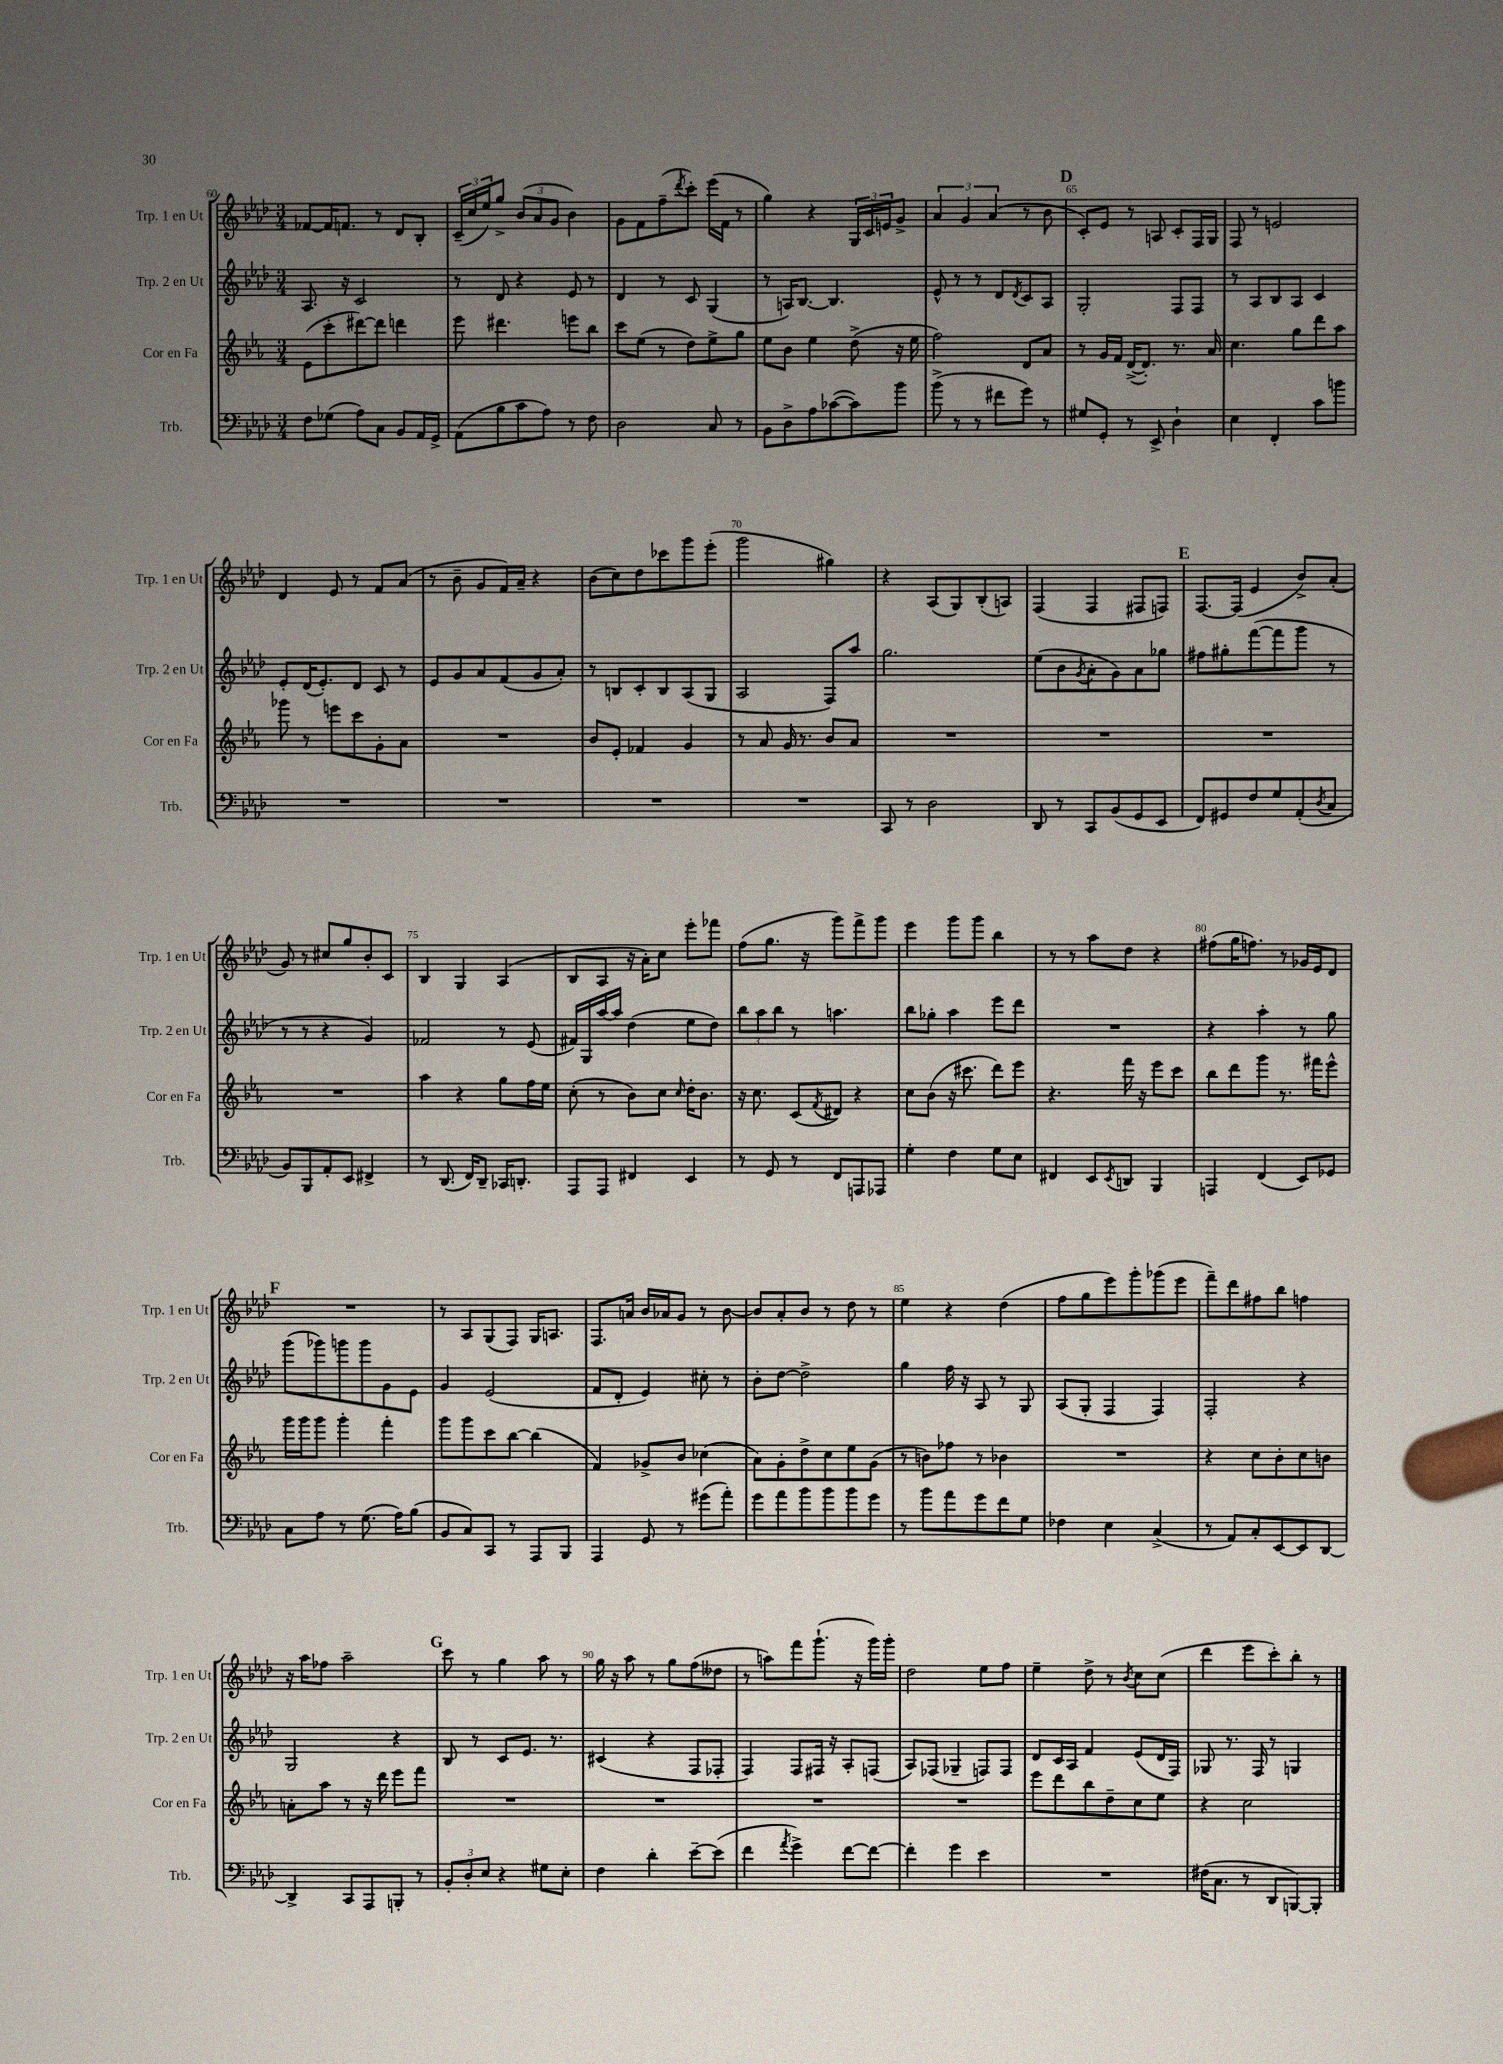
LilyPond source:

<<
\new StaffGroup <<
\new Staff = "s0" \with { instrumentName = "Trp. 1 en Ut" shortInstrumentName = "Trp. 1 en Ut" } {
    \clef treble \key aes \major \numericTimeSignature \time 3/4
    fes'8~ fes'16 f'8. r8 des'8 bes8-. |
    \tuplet 3/2 { c'16--( c''16 ees''16) } g''8-> \tuplet 3/2 { bes'8( aes'8 g'8 } bes'4) |
    g'8 f'8 f''8--( \acciaccatura { des'''8 } c'''8-.) ees'''16( f'16 r8 |
    g''4) r4 \tuplet 3/2 { g16 c'16 e'16 } g'8-> |
    \tuplet 3/2 { aes'4 g'4 aes'4( } r8 bes'8 |
    \mark \markup { \bold "D" } c'8-.) ees'8 r8 a8 c'8-. f16 g16 |
    f8 r8 e'2 |
    des'4 ees'8 r8 f'8 aes'8( |
    r8 bes'8-- g'8 f'16) aes'16-- r4 |
    bes'8( c''8) des''8 ces'''8 g'''8 ees'''8-.( |
    g'''2 gis''4) |
    r4 aes8( g8) bes8-.( a8) |
    f4( f4 fis8 f8) |
    \mark \markup { \bold "E" } f8.~ f16( ees'4 bes'8->) aes'8-.( |
    g'8) r8 cis''8 g''8 bes'8-. c'8 |
    bes4 g4 aes4( |
    bes8 aes8 r16 aes'16-.) c''8 ees'''8-. fes'''8 |
    f''8( g''8. r16 g'''8) f'''8-> g'''8 |
    ees'''4 g'''8 g'''8 bes''4 |
    r8 r8 aes''8 des''8 r4 |
    fis''8( g''16 f''8.) r8 ges'16 ees'16 des'8 |
    \mark \markup { \bold "F" } R2. |
    r8 aes8 g8( f8) g16 a8. |
    f8. a'16 bes'16 aes'16 g'8 r8 bes'8~ |
    bes'8 aes'8-. bes'8 r8 des''8 r8 |
    ees''4 r4 des''4( |
    f''8 g''8 ees'''8) g'''8-. ges'''8( ees'''8 |
    f'''8--) des'''8 fis''8 bes''8 f''4 |
    r16 aes''16 fes''8 aes''2-- |
    \mark \markup { \bold "G" } c'''8 r8 g''4 aes''8 r8 |
    g''16 r16 aes''8 r8 g''8 f''8( deses''8 |
    r8 a''8) f'''8 g'''8.-!( r16 g'''16) g'''16-. |
    des''2 ees''8 f''8 |
    ees''4-- des''8-> r8 \acciaccatura { bes'8 } c''8 c''8( |
    des'''4 ees'''8 c'''8-.) bes''8-. r8 \bar "|." |
}
\new Staff = "s1" \with { instrumentName = "Trp. 2 en Ut" shortInstrumentName = "Trp. 2 en Ut" } {
    \clef treble \key aes \major \numericTimeSignature \time 3/4
    aes8. r16 c'2 |
    r8 des'8 r4 ees'8 r8 |
    des'4 r8 c'8 g4( |
    r8 a16) bes8.~ bes4. |
    ees'8-^ r8 r8 des'8 \acciaccatura { des'8 } c'8 aes8 |
    \mark \markup { \bold "D" } g2-. f8 f8 |
    r8 aes8 bes8 aes8 c'4 |
    ees'8-. des'16( ees'8.-.) des'8 c'8 r8 |
    ees'8 g'8 aes'8 f'8( g'8 aes'8-.) |
    r8 b8 c'8-. b8 aes8( g8 |
    aes2 f8) aes''8 |
    g''2. |
    ees''8( bes'8 \acciaccatura { g'8 } aes'8-. g'8) aes'8 ges''8 |
    \mark \markup { \bold "E" } fis''8 gis''8-. f'''8~( f'''8 g'''8 r8 |
    r8 r8 r4 g'4) |
    fes'2 r8 ees'8( |
    fis'16) g16 aes''16~ aes''16 des''4( ees''8 des''8) |
    \tuplet 3/2 { bes''8 aes''8 bes''8 } r8 a''4. |
    bes''8 ges''8-. aes''4 ees'''8 des'''8 |
    R2. |
    r4 aes''4-. r8 g''8 |
    \mark \markup { \bold "F" } g'''8( ges'''8) g'''8 g'''8 g'8 ees'8 |
    g'4 ees'2( |
    f'8 des'8-. ees'4) cis''8-. r8 |
    bes'8-. des''8~ des''2-> |
    g''4 f''16 r16 aes8 r8 g8 |
    aes8( g8-. f4 f4) |
    f2-. r4 |
    g2 r4 |
    \mark \markup { \bold "G" } bes8 r8 c'8 ees'8. r8. |
    cis'4( r4 f8 fes8-. |
    f4) f8 fis16 r16 aes8-. f8( |
    aes8) fes8( ges4-- f8) f8 |
    des'8 c'16 aes16 f'4 ees'8( des'16 f16) |
    ges8 r8. f16 r8 g4 \bar "|." |
}
\new Staff = "s2" \with { instrumentName = "Cor en Fa" shortInstrumentName = "Cor en Fa" } {
    \clef treble \key ees \major \numericTimeSignature \time 3/4
    ees'8( c'''8-. dis'''8~) dis'''8 d'''4 |
    ees'''8 dis'''4. e'''8 bes''8 |
    c'''8 ees''8( r8 d''8) ees''8-> g''8 |
    ees''8 bes'8 ees''4 d''8->( r16 ees''16 |
    f''2) d'8 aes'8 |
    \mark \markup { \bold "D" } r8 g'16 f'16 d'16~->( d'8.-.) r8. aes'16 |
    c''4. g''8 d'''8 aes''8 |
    ges'''8 r8 e'''8 c'''8 g'8-. aes'8 |
    R2. |
    bes'8 ees'8-. fes'4 g'4 |
    r8 aes'8 g'16 r8. bes'8 aes'8 |
    R2. |
    R2. |
    \mark \markup { \bold "E" } R2. |
    R2. |
    aes''4 r4 g''8 f''16 ees''16 |
    c''8-.( r8 bes'8) c''8 \grace { c''16 } d''16-. bes'8. |
    r16 c''8. c'8( \acciaccatura { f'8 } dis'8) r4 |
    c''8 bes'8( r16 cis'''8. d'''8) ees'''8 |
    r4. f'''16 r16 ees'''8 c'''8 |
    bes''8 d'''8 g'''8 r8. fis'''16 ees'''8-^ |
    \mark \markup { \bold "F" } g'''16 g'''16 g'''8 g'''4-. f'''4-. |
    g'''8 g'''8 c'''8 bes''8~ bes''4( |
    f'4) ges'8-> bes'8 ces''4( |
    aes'8) g'8-. d''8-> c''8 ees''8 g'8( |
    r8 b'8) fes''8 r8 bes'4 |
    R2. |
    r4 c''8 bes'8-. c''8 b'8 |
    a'8-. aes''8 r8 r16 d'''16 ees'''8 f'''8 |
    \mark \markup { \bold "G" } R2. |
    R2. |
    R2. |
    R2. |
    ees'''8 d'''8 bes''8 d''8-- c''8 ees''8 |
    r4 c''2 \bar "|." |
}
\new Staff = "s3" \with { instrumentName = "Trb." shortInstrumentName = "Trb." } {
    \clef bass \key aes \major \numericTimeSignature \time 3/4
    f8 ges8( aes8) c8 bes,8 aes,16 g,16-> |
    aes,8( bes8 c'8 aes8) r8 f8 |
    des2 c8 r8 |
    bes,8 des8-> aes8 ces'8~( ces'8) bes'8 |
    bes'8->( r8 r8 fis'8 g'8) r8 |
    \mark \markup { \bold "D" } gis8 g,8-. r8 ees,8-> des4-! |
    ees4 f,4-. c'8 b'8 |
    R2. |
    R2. |
    R2. |
    R2. |
    c,8 r8 des2 |
    des,8 r8 c,8 bes,8( g,8 ees,8 |
    \mark \markup { \bold "E" } f,8) gis,8 f8 g8 aes,8-.( \acciaccatura { des8 } c8 |
    bes,8) bes,,8 aes,8-. ees,8 fis,4-> |
    r8 des,8.( f,16) des,8-- ces,16 d,8.-. |
    aes,,8 aes,,8 fis,4 ees,4 |
    r8 g,8 r8 f,8 a,,8 aes,,8 |
    g4-. f4 g8 ees8 |
    fis,4 ees,8 \acciaccatura { ees,8 } d,8 bes,,4 |
    a,,4 f,4( ees,8) ges,8 |
    \mark \markup { \bold "F" } c8 aes8 r8 g8.( aes16) bes8( |
    bes,8 c8) c,8 r8 aes,,8 bes,,8 |
    aes,,4 g,8 r8 gis'8( aes'8-.) |
    g'8 aes'8 bes'8 bes'8 bes'8 g'8 |
    r8 bes'8 aes'8 g'8 f'8 g8 |
    fes4 ees4 c4->( |
    r8 aes,8) c8-. ees,8~ ees,8 des,8~ |
    des,4-> c,8 aes,,8 b,,8-. r8 |
    \mark \markup { \bold "G" } \tuplet 3/2 { bes,8-. des8-. ees8 } r4 gis8 ees8-. |
    f4 des'4-. ees'8~-- ees'8( |
    f'4 \acciaccatura { aes'8 } g'4->) f'8~ f'8~ |
    f'4-. g'4 ees'4 |
    R2. |
    fis16( c8. r8 des,8 b,,8~) b,,8-. \bar "|." |
}
>>
>>
\layout { \context { \Score currentBarNumber = #60 \override BarNumber.break-visibility = ##(#f #t #t) barNumberVisibility = #(every-nth-bar-number-visible 5) } }
